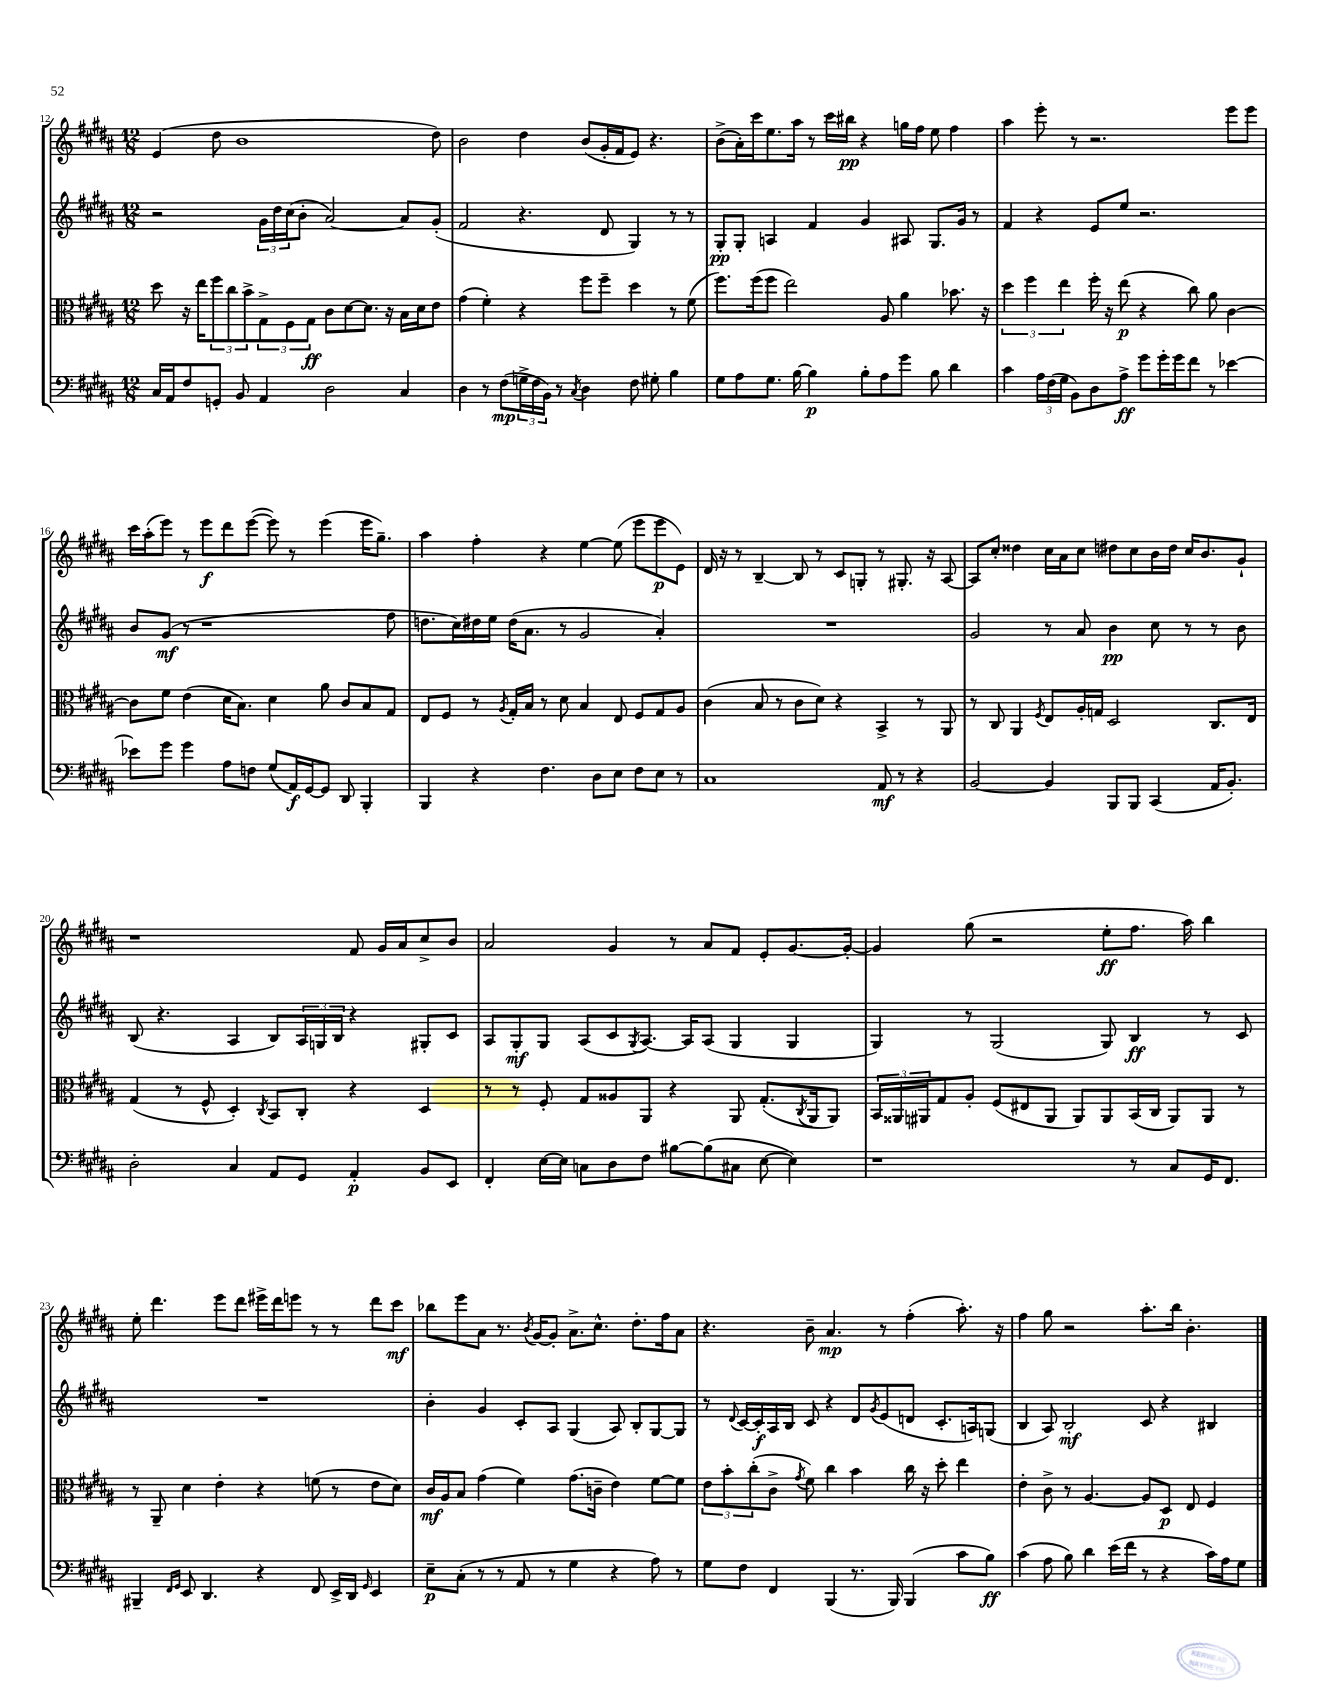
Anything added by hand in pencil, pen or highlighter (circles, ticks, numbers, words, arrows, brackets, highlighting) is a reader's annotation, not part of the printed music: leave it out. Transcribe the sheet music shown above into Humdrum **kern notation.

**kern	**dynam	**kern	**dynam	**kern	**dynam	**kern	**dynam
*part4	*part4	*part3	*part3	*part2	*part2	*part1	*part1
*staff4	*staff4	*staff3	*staff3	*staff2	*staff2	*staff1	*staff1
*clefF4	*	*clefC3	*	*clefG2	*	*clefG2	*
*k[f#c#g#d#a#]	*	*k[f#c#g#d#a#]	*	*k[f#c#g#d#a#]	*	*k[f#c#g#d#a#]	*
*M12/8	*	*M12/8	*	*M12/8	*	*M12/8	*
=12	=12	=12	=12	=12	=12	=12	=12
16C#/LL	.	8dd#\	.	2r	.	(4e/	.
16AA#/J	.	.	.	.	.	.	.
8F#/	.	16r	.	.	.	.	.
.	.	16ee\KL	.	.	.	.	.
8GGn'/J	.	12ff#\	.	.	.	8dd#\	.
.	.	12cc#\	.	.	.	.	.
8BB/	.	.	.	.	.	1b	.
.	.	12b^\	.	.	.	.	.
4AA#/	.	12G#^\	.	24g#\LL	.	.	.
.	.	.	.	24dd#\	.	.	.
.	.	12F#\	.	(24cc#\J	.	.	.
.	.	.	.	8b'\J	.	.	.
.	.	12G#\J	ff	.	.	.	.
2D#\	.	8c#\L	.	[2a#/)	.	.	.
.	.	[8d#\	.	.	.	.	.
.	.	8.d#\J]	.	.	.	.	.
.	.	16r	.	.	.	.	.
4C#/	.	16B\LL	.	8a#/L]	.	.	.
.	.	16d#\J	.	.	.	.	.
.	.	8e\J	.	(8g#'/J	.	8dd#\)	.
=13	=13	=13	=13	=13	=13	=13	=13
4D#\	.	(4g#\	.	2f#/	.	2b\	.
8r	.	4f#'\)	.	.	.	.	.
(8F#\L	mp	.	.	.	.	.	.
24Gn^\L	.	4r	.	4.r	.	4dd#\	.
24F#\	.	.	.	.	.	.	.
24BB\JJ)	.	.	.	.	.	.	.
8r	.	.	.	.	.	.	.
8qC#/	.	.	.	.	.	.	.
4D#\	.	8ff#\L	.	.	.	(8b/L	.
.	.	8ff#~\J	.	8d#/	.	16g#'/L	.
.	.	.	.	.	.	16f#/J	.
8F#\	.	4dd#\	.	4G#/)	.	8e/J)	.
8G#X'\	.	.	.	.	.	4.r	.
4B\	.	8r	.	8r	.	.	.
.	.	(8f#\	.	8r	.	.	.
=14	=14	=14	=14	=14	=14	=14	=14
8G#\L	.	8.ff#\L)	.	8G#'/L	pp	(8b^\L	.
8A#\	.	.	.	8G#'/J	.	16a#'\L)	.
.	.	(16ff#\k	.	.	.	16ccc#\J	.
8.G#\J	.	8ff#\J	.	4An/	.	8.ee\	.
.	.	2ee\)	.	.	.	.	.
[16B\	.	.	.	.	.	16aa#\Jk	.
4B\]	p	.	.	4f#/	.	8r	.
.	.	.	.	.	.	16ccc#\LL	.
.	.	.	.	.	.	16bb#X\JJ	pp
8B'\L	.	.	.	4g#/	.	4r	.
8A#\	.	8A#/	.	.	.	.	.
8g#\J	.	4a#\	.	8A#X/	.	16ggn\LL	.
.	.	.	.	.	.	16ff#\JJ	.
8B\	.	.	.	8.G#/L	.	8ee\	.
4d#\	.	8.b-X\	.	.	.	4ff#\	.
.	.	.	.	16g#/Jk	.	.	.
.	.	.	.	8r	.	.	.
.	.	16r	.	.	.	.	.
=15	=15	=15	=15	=15	=15	=15	=15
4c#\	.	6dd#\	.	4f#/	.	4aa#\	.
.	.	6ff#\	.	.	.	.	.
24A#\LL	.	.	.	4r	.	8eee'\	.
(24F#\	.	.	.	.	.	.	.
24G#\JJ	.	6ee\	.	.	.	.	.
8BB\L)	.	.	.	.	.	8r	.
8D#\	.	16ff#'\	.	8e/L	.	2.r	.
.	.	16r	.	.	.	.	.
8A#^\J	ff	(8ee\	p	8ee/J	.	.	.
8g#\L	.	4r	.	2.r	.	.	.
16g#'\L	.	.	.	.	.	.	.
16g#\J	.	.	.	.	.	.	.
8f#\J	.	8cc#\)	.	.	.	.	.
8r	.	8a#\	.	.	.	.	.
[4e-X\	.	[4c#\	.	.	.	8eee\L	.
.	.	.	.	.	.	8eee\J	.
!!LO:LB:g=z
=16	=16	=16	=16	=16	=16	=16	=16
8e-X\L]	.	8c#\L]	.	8b/L	.	16ccc#\LL	.
.	.	.	.	.	.	(16aa#'\J	.
8g#\J	.	8f#\J	.	(8g#/J	mf	8eee\J)	.
4g#\	.	(4e\	.	8r	.	8r	.
.	.	.	.	1r	.	8eee\L	f
8A#\L	.	16d#\KL	.	.	.	8ddd#\	.
.	.	8.B\J)	.	.	.	.	.
8Fn\J	.	.	.	.	.	([8eee\J	.
(8G#/L	.	4d#\	.	.	.	8eee\])	.
16AA#/L)	f	.	.	.	.	8r	.
[16GG#/J	.	.	.	.	.	.	.
8GG#/J]	.	8a#\	.	.	.	(4eee\	.
8DD#/	.	8c#/L	.	.	.	.	.
4BBB'/	.	8B/	.	.	.	16eee\KL	.
.	.	.	.	.	.	8.gg#~\J)	.
.	.	8G#/J	.	8ff#\	.	.	.
=17	=17	=17	=17	=17	=17	=17	=17
4BBB/	.	8E/L	.	8.ddn\L	.	4aa#\	.
.	.	8F#/J	.	.	.	.	.
.	.	.	.	16cc#\L)	.	.	.
4r	.	8r	.	16dd#X\	.	4ff#'\	.
.	.	.	.	16ee\JJ	.	.	.
.	.	8qA#/	.	.	.	.	.
.	.	16G#'/LL	.	(16dd#\KL	.	.	.
.	.	16B/JJ	.	8.a#\J	.	.	.
4.F#\	.	8r	.	.	.	4r	.
.	.	8d#\	.	8r	.	.	.
.	.	4B/	.	2g#/	.	[4ee\	.
8D#\L	.	.	.	.	.	.	.
8E\J	.	8E/	.	.	.	(8ee\]	.
8F#\L	.	8F#/L	.	.	.	8eee\L	.
8E\J	.	8G#/	.	4a#'/)	.	8eee\	p
8r	.	8A#/J	.	.	.	8e\J)	.
=18	=18	=18	=18	=18	=18	=18	=18
1C#	.	(4c#\	.	1.r	.	16d#/	.
.	.	.	.	.	.	16r	.
.	.	.	.	.	.	8r	.
.	.	8B/	.	.	.	[4B~/	.
.	.	8r	.	.	.	.	.
.	.	8c#\L	.	.	.	8B/]	.
.	.	8d#\J)	.	.	.	8r	.
.	.	4r	.	.	.	8c#/L	.
.	.	.	.	.	.	8Gn'/J	.
8AA#/	mf	4BB^/	.	.	.	8r	.
8r	.	.	.	.	.	8.G#X'/	.
4r	.	8r	.	.	.	.	.
.	.	.	.	.	.	16r	.
.	.	8AA#/	.	.	.	[8A#/	.
=19	=19	=19	=19	=19	=19	=19	=19
[2BB/	.	8r	.	2g#/	.	8A#/L]	.
.	.	8C#/	.	.	.	8cc#'/J	.
.	.	4AA#/	.	.	.	4dd##X\	.
.	.	8qF#/	.	.	.	.	.
4BB/]	.	8E/L	.	8r	.	16cc#\LL	.
.	.	.	.	.	.	16a#\J	.
.	.	16A#'/L	.	8a#/	.	8cc#\J	.
.	.	16Gn/JJ	.	.	.	.	.
8BBB/L	.	2D#/	.	4b\	pp	8dd#X\L	.
8BBB/J	.	.	.	.	.	8cc#\	.
(4CC#/	.	.	.	8cc#\	.	16b\L	.
.	.	.	.	.	.	16dd#\JJ	.
.	.	.	.	8r	.	16cc#/KL	.
.	.	.	.	.	.	8.b/	.
16AA#/KL	.	8.C#/L	.	8r	.	.	.
8.BB'/J)	.	.	.	.	.	.	.
.	.	.	.	8b\	.	8g#`/J	.
.	.	16E/Jk	.	.	.	.	.
!!LO:LB:g=z
=20	=20	=20	=20	=20	=20	=20	=20
2D#'\	.	(4G#/	.	(8B/	.	1r	.
.	.	.	.	4.r	.	.	.
.	.	8r	.	.	.	.	.
.	.	8F#^^/	.	.	.	.	.
4C#/	.	4D#'/)	.	4A#/	.	.	.
.	.	8qC#/	.	.	.	.	.
8AA#/L	.	8BB/L	.	8B/L)	.	.	.
8GG#/J	.	8C#'/J	.	24A#/L	.	.	.
.	.	.	.	24Gn/	.	.	.
.	.	.	.	24B/JJ	.	.	.
4AA#'/	p	4r	.	4r	.	8f#/	.
.	.	.	.	.	.	16g#/LL	.
.	.	.	.	.	.	16a#/J	.
8BB/L	.	4D#/	.	8G#X'/L	.	8cc#^/	.
8EE/J	.	.	.	8c#/J	.	8b/J	.
=21	=21	=21	=21	=21	=21	=21	=21
4FF#'/	.	8r	.	8A#/L	.	2a#/	.
.	.	8r	.	8G#'/	mf	.	.
[16E\LL	.	8F#'/	.	8G#/J	.	.	.
16E\JJ]	.	.	.	.	.	.	.
8Cn\L	.	8G#/L	.	(8A#/L	.	.	.
8D#\	.	8A##X/	.	8c#/	.	4g#/	.
.	.	.	.	8qG#/	.	.	.
8F#\J	.	8AA#/J	.	[8.A#/J)	.	.	.
[8B#X\L	.	4r	.	.	.	8r	.
.	.	.	.	16A#/KL]	.	.	.
(8B#\]	.	.	.	(8A#/J	.	8a#/L	.
8C#X\J	.	8AA#/	.	4G#/	.	8f#/J	.
[8E\	.	(8.G#'/L	.	.	.	8e'/L	.
4E\])	.	.	.	4G#/	.	[8.g#/	.
.	.	8qC#/	.	.	.	.	.
.	.	16AA#/k	.	.	.	.	.
.	.	8AA#/J)	.	.	.	.	.
.	.	.	.	.	.	16g#'/Jk_	.
=22	=22	=22	=22	=22	=22	=22	=22
1r	.	24BB/LL	.	4G#/)	.	4g#/]	.
.	.	24AA##X/	.	.	.	.	.
.	.	24AA#X/J	.	.	.	.	.
.	.	8G#/	.	.	.	.	.
.	.	8A#'/J	.	8r	.	(8gg#\	.
.	.	(8F#/L	.	(2G#/	.	2r	.
.	.	8E#X/	.	.	.	.	.
.	.	8AA#/J	.	.	.	.	.
.	.	8AA#/L)	.	.	.	.	.
.	.	8AA#/	.	8G#/)	.	8ee'\L	ff
8r	.	(16BB/L	.	4B/	ff	8.ff#\J	.
.	.	16C#/JJ	.	.	.	.	.
8C#/L	.	8AA#/L)	.	.	.	.	.
.	.	.	.	.	.	16aa#\)	.
16GG#/K	.	8AA#/J	.	8r	.	4bb\	.
8.FF#/J	.	.	.	.	.	.	.
.	.	8r	.	8c#/	.	.	.
!!LO:LB:g=z
=23	=23	=23	=23	=23	=23	=23	=23
4BBB#X~/	.	8r	.	1.r	.	8ee'\	.
.	.	8AA#~/	.	.	.	4.ddd#\	.
16qqFF#/LL	.	.	.	.	.	.	.
16qqGG#/JJ	.	.	.	.	.	.	.
8EE/	.	4d#\	.	.	.	.	.
4.DD#/	.	.	.	.	.	.	.
.	.	4e'\	.	.	.	8eee\L	.
.	.	.	.	.	.	8ddd#\J	.
4r	.	4r	.	.	.	16eee#X^\LL	.
.	.	.	.	.	.	16ddd#\J	.
.	.	.	.	.	.	8eeen\J	.
8FF#/	.	(8fn\	.	.	.	8r	.
16EE^/LL	.	8r	.	.	.	8r	.
16DD#/JJ	.	.	.	.	.	.	.
16qqGG#/	.	.	.	.	.	.	.
4EE/	.	8e\L	.	.	.	8ddd#\L	.
.	.	8d#\J)	.	.	.	8ccc#\J	mf
=24	=24	=24	=24	=24	=24	=24	=24
8E~\L	p	16c#/LL	mf	4b'\	.	8bb-X\L	.
.	.	16A#/J	.	.	.	.	.
(8C#'\J	.	8B/J	.	.	.	8eee\	.
8r	.	(4g#\	.	4g#/	.	8a#\J	.
8r	.	.	.	.	.	8.r	.
8AA#/	.	4f#\)	.	8c#'/L	.	.	.
.	.	.	.	.	.	8qb/	.
.	.	.	.	.	.	[16g#/KL	.
8r	.	.	.	8A#/J	.	8g#'/J]	.
4G#\	.	(8.g#\L	.	(4G#/	.	8.a#^\L	.
.	.	16cn~\Jk	.	.	.	8.cc#^^\J	.
4r	.	4e\)	.	8A#/)	.	.	.
.	.	.	.	8B'/L	.	8.dd#'\L	.
8A#\)	.	[8f#\L	.	[8G#/	.	.	.
.	.	.	.	.	.	16ff#\k	.
8r	.	8f#\J]	.	8G#/J]	.	8a#\J	.
=25	=25	=25	=25	=25	=25	=25	=25
8G#\L	.	12e\L	.	8r	.	4.r	.
.	.	12b'\	.	.	.	.	.
.	.	.	.	8qqd#/	.	.	.
8F#\J	.	.	.	[16c#/LL	.	.	.
.	.	(12cc#'\	.	.	.	.	.
.	.	.	.	16c#'/]	f	.	.
4FF#/	.	8c#^\J	.	16A#/	.	.	.
.	.	.	.	16B/JJ	.	.	.
.	.	8qg#/	.	.	.	.	.
.	.	8f#\)	.	8c#/	.	8b~\	.
(4BBB/	.	4cc#\	.	4r	.	4.a#/	mp
8.r	.	4b\	.	8d#/L	.	.	.
.	.	.	.	8qg#/	.	.	.
.	.	.	.	(8e/	.	8r	.
16BBB/)	.	.	.	.	.	.	.
(4BBB/	.	16cc#\	.	8dn/J	.	(4ff#'\	.
.	.	16r	.	.	.	.	.
.	.	8dd#'\	.	8.c#'/L	.	.	.
8c#\L	.	4ee\	.	.	.	8.aa#'\)	.
.	.	.	.	16An/k)	.	.	.
8B\J)	ff	.	.	(8Gn/J	.	.	.
.	.	.	.	.	.	16r	.
=26	=26	=26	=26	=26	=26	=26	=26
(4c#\	.	4e'\	.	4B/	.	4ff#\	.
8A#\	.	8c#^\	.	8A#/)	.	8gg#\	.
8B\)	.	8r	.	2B'/	mf	2r	.
4d#\	.	[4.A#/	.	.	.	.	.
(16e\LL	.	.	.	.	.	.	.
16f#\JJ	.	.	.	.	.	.	.
8r	.	8A#/L]	.	8c#/	.	8.aa#'\L	.
4r	.	8D#/J	p	4r	.	.	.
.	.	.	.	.	.	16bb\Jk	.
.	.	8E/	.	.	.	4.b'\	.
16c#\LL)	.	4F#/	.	4B#X/	.	.	.
16A#\J	.	.	.	.	.	.	.
8G#\J	.	.	.	.	.	.	.
==	==	==	==	==	==	==	==
*-	*-	*-	*-	*-	*-	*-	*-
